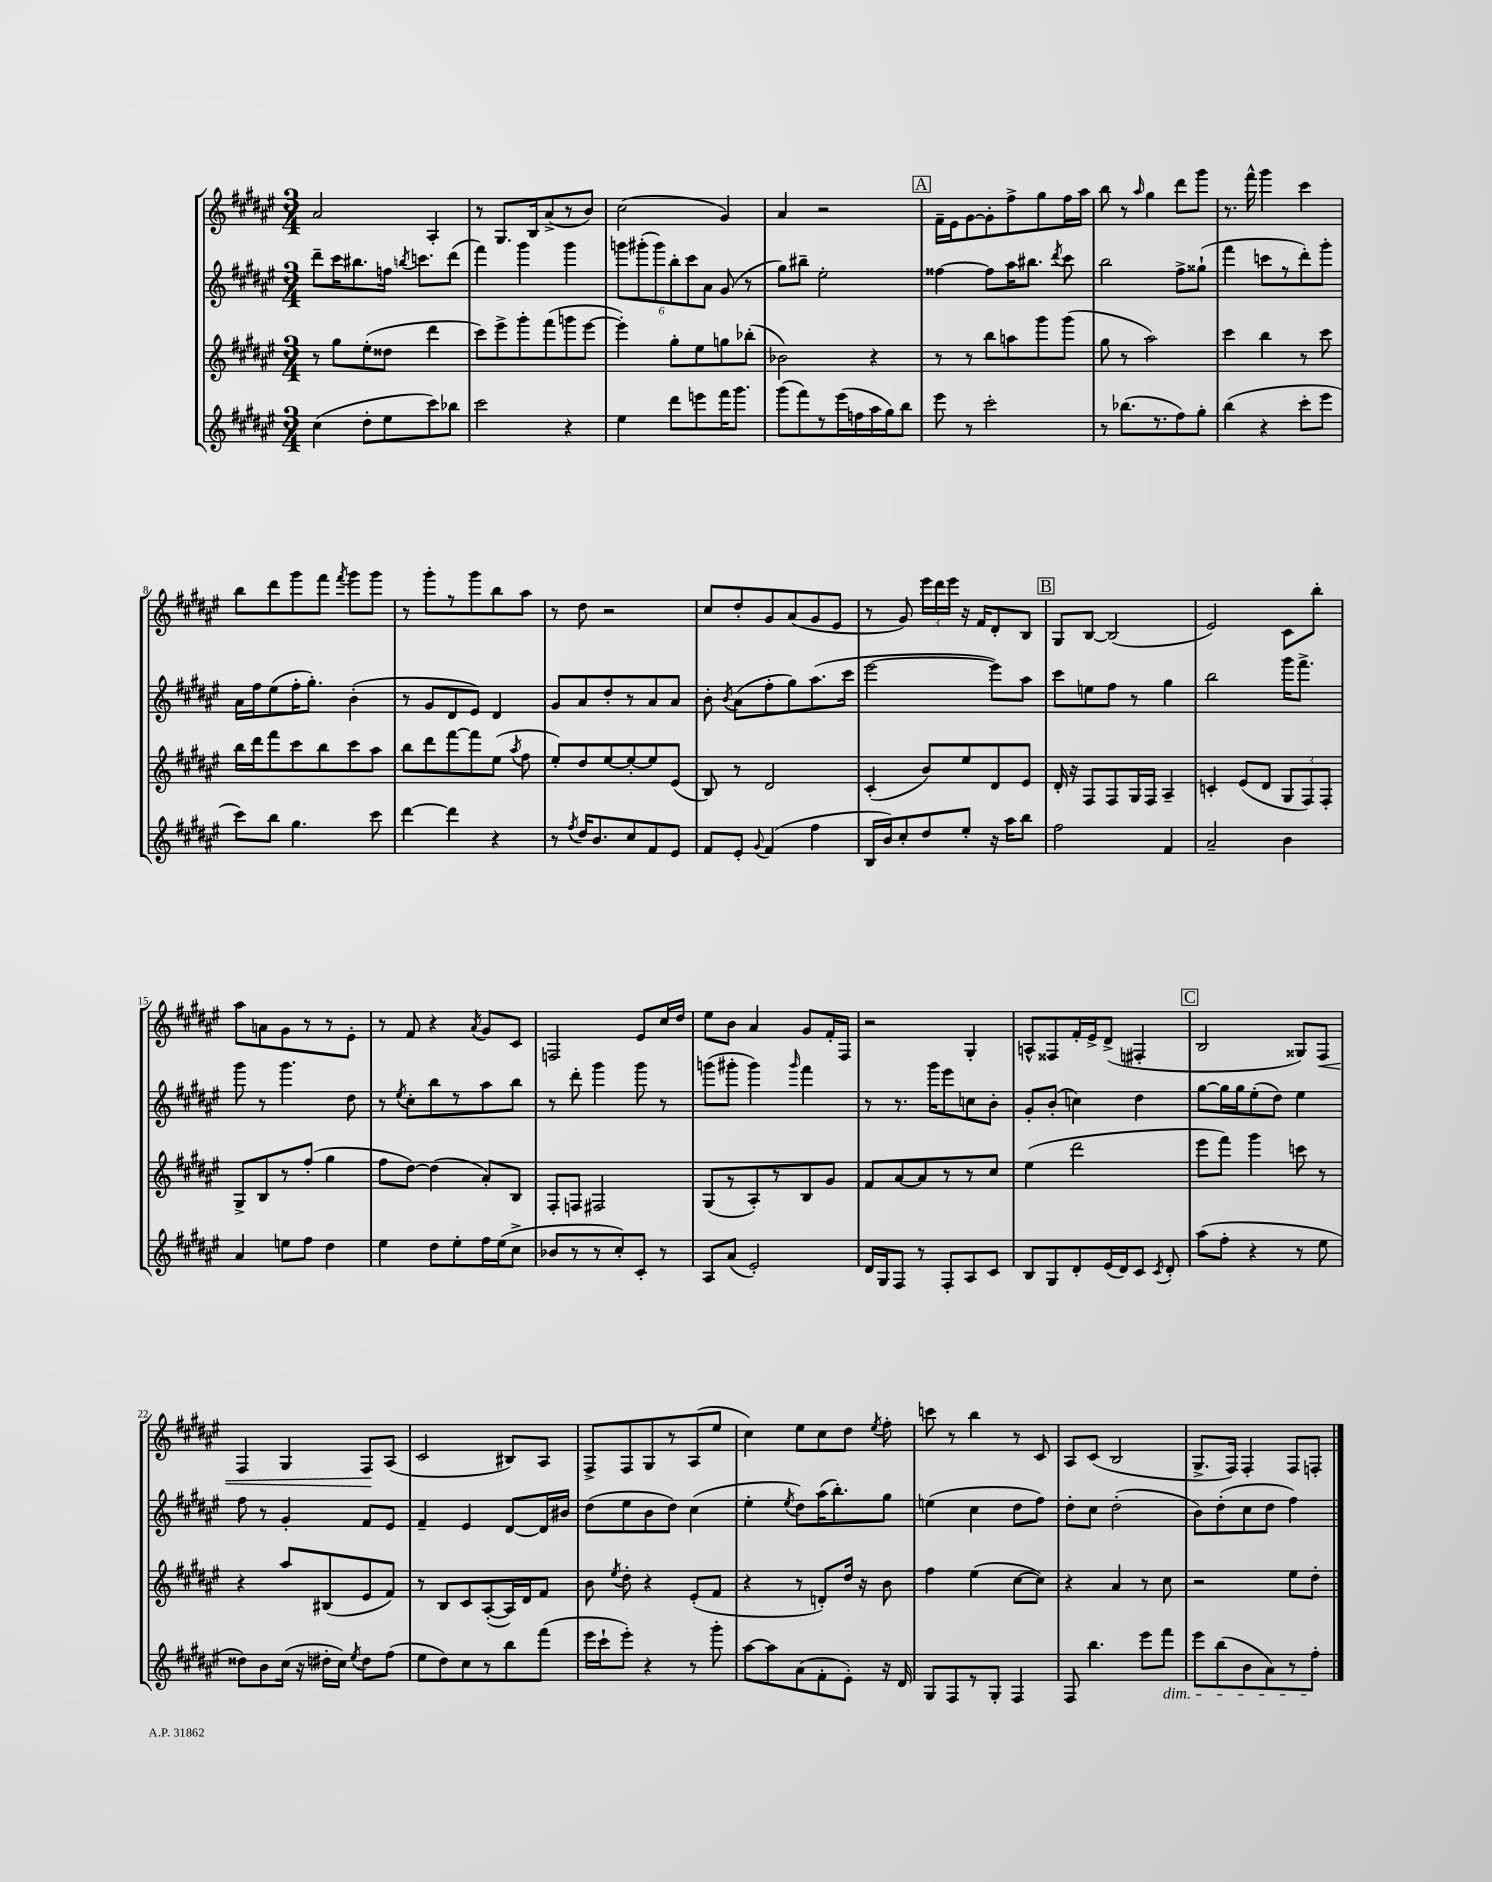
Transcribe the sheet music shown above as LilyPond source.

<<
\new StaffGroup <<
\new Staff = "s0" {
    \clef treble \key fis \major \numericTimeSignature \time 3/4
    \autoBeamOff ais'2 ais4-. |
    r8 gis8.[ b16 ais'8->( r8 b'8]) |
    cis''2( gis'4) |
    ais'4 r2 |
    \mark \markup { \box "A" } fis'16[-- eis'16 gis'8~ gis'8-. fis''8-> gis''8 fis''16 ais''16] |
    b''8 r8 \grace { ais''16 } gis''4 dis'''8[ gis'''8] |
    r8. fis'''16-^ gis'''4 cis'''4 |
    b''8[ dis'''8 gis'''8 fis'''8] \acciaccatura { fis'''8 } gis'''8[ gis'''8] |
    r8 gis'''8[-. r8 gis'''8 b''8 ais''8] |
    r8 dis''8 r2 |
    cis''8[ dis''8-. gis'8 ais'8( gis'8 eis'8] |
    r8 gis'8) \tuplet 3/2 { eis'''16[ dis'''16 eis'''16] } r16 fis'16[ dis'8-. b8] |
    \mark \markup { \box "B" } gis8[ b8]~ b2( |
    eis'2) cis'8[ b''8]-. |
    ais''8[ a'8 gis'8 r8 r8 eis'8]-. |
    r8 fis'8 r4 \acciaccatura { ais'8 } gis'8[ cis'8] |
    f2 eis'8[ cis''16 dis''16] |
    eis''8[ b'8] ais'4 gis'8[ fis'16-. fis16] |
    r2 gis4-. |
    a8[-^ fisis8 fis'16-. eis'16-> dis'8]->( fis4-. |
    \mark \markup { \box "C" } b2 gisis8[) fis8]\< |
    fis4 gis4 fis8[\! ais8]( |
    cis'2 bis8[) ais8] |
    fis8[-> fis8 gis8 r8 ais8( eis''8] |
    cis''4) eis''8[ cis''8 dis''8] \acciaccatura { eis''8 } fis''8-. |
    c'''8 r8 b''4 r8 cis'8 |
    ais8[ cis'8]( b2 |
    gis8.[-> fis16]) fis4-. fis8[ f8]-. \bar "|." |
}
\new Staff = "s1" {
    \clef treble \key fis \major \numericTimeSignature \time 3/4
    \autoBeamOff dis'''8[-- cis'''16 bis''8. f''16] \acciaccatura { b''8 } c'''8.[ dis'''8]( |
    fis'''4) gis'''4 gis'''4 |
    \tuplet 6/4 { g'''8[ gis'''8-.( gis'''8) b''8-. cis'''8 ais'8] } gis'8( r8 |
    gis''8[) bis''8]-- eis''2-. |
    \mark \markup { \box "A" } fisis''4~ fisis''8[ ais''16 bis''8.] \acciaccatura { dis'''8 } cis'''8 |
    b''2 fis''8[-> gisis''8]-!( |
    fis'''4 c'''8[ r8 dis'''8-.) gis'''8]-. |
    ais'16[ fis''16 eis''8( fis''16-. gis''8.]-.) b'4-.( |
    r8 gis'8[ dis'8 eis'8]) dis'4 |
    gis'8[ ais'8 dis''8-. r8 ais'8 ais'8] |
    b'8-. \acciaccatura { b'8 } ais'8[( fis''8-. gis''8) ais''8.( cis'''16] |
    eis'''2~ eis'''8[) ais''8] |
    \mark \markup { \box "B" } cis'''8[ e''8 fis''8] r8 gis''4 |
    b''2 gis'''16[ fis'''8.]-> |
    gis'''8 r8 gis'''4. dis''8 |
    r8 \acciaccatura { eis''8 } cis''8[-. b''8 r8 ais''8 b''8] |
    r8 dis'''8-. gis'''4 gis'''8 r8 |
    g'''8[( gis'''8]-. gis'''4) \grace { gis'''16 } fis'''4 |
    r8 r8. gis'''16[ eis'''8 c''8 b'8]-. |
    gis'8[-. b'8]-.( c''4) dis''4 |
    \mark \markup { \box "C" } gis''8[~ gis''16 gis''16 eis''8-.( dis''8]) eis''4 |
    fis''8 r8 gis'4-. fis'8[ eis'8] |
    fis'4-- eis'4 dis'8[~ dis'16 bis'16] |
    dis''8[( eis''8 b'8 dis''8]) cis''4( |
    eis''4-. \acciaccatura { eis''8 } dis''8[) ais''16( b''8.-.) gis''8] |
    e''4( cis''4 dis''8[ fis''8]) |
    dis''8[-. cis''8] dis''2-.( |
    b'8[) dis''8-.( cis''8 dis''8] fis''4) \bar "|." |
}
\new Staff = "s2" {
    \clef treble \key fis \major \numericTimeSignature \time 3/4
    \autoBeamOff r8 gis''8[ eis''8-.( disis''8] dis'''4 |
    cis'''8[) eis'''8-> gis'''8-. fis'''8( g'''8 eis'''8]~ |
    eis'''4-.) gis''8[-. eis''8 g''8 bes''8]-.( |
    bes'2) r4 |
    \mark \markup { \box "A" } r8 r8 b''8[ a''8 gis'''8 gis'''8]( |
    gis''8 r8 ais''2) |
    cis'''4 b''4 r8 cis'''8 |
    b''16[ dis'''16 fis'''8 cis'''8 b''8 cis'''8 ais''8] |
    b''8[ dis'''8 fis'''8~ fis'''8 eis''8]( \acciaccatura { ais''8 } fis''8 |
    eis''8[-.) dis''8 eis''8~ eis''8~-. eis''8 eis'8]( |
    b8) r8 dis'2 |
    cis'4-.( b'8[) eis''8 dis'8 eis'8] |
    \mark \markup { \box "B" } dis'16-. r16 fis8[ fis8 gis16 fis16] ais4-- |
    c'4-. eis'8[( dis'8] \tuplet 3/2 { gis8[ fis8) fis8]-. } |
    gis8[-> b8 r8 fis''8]-.( gis''4 |
    fis''8[ dis''8]~) dis''4( ais'8[-.) b8] |
    fis8[-. f8] fis2 |
    gis8[( r8 ais8-.) r8 b8 gis'8] |
    fis'8[ ais'8~ ais'8 r8 r8 cis''8] |
    eis''4( dis'''2 |
    \mark \markup { \box "C" } eis'''8[ fis'''8]) gis'''4 c'''8 r8 |
    r4 ais''8[ bis8( eis'8 fis'8]) |
    r8 b8[ cis'8 ais8~-.( ais16) dis'16 fis'8] |
    b'8 \acciaccatura { eis''8 } dis''8-. r4 eis'8[-.( fis'8] |
    r4 r8 d'8[-.) dis''16] r16 b'8 |
    fis''4 eis''4( cis''8[~ cis''8]) |
    r4 ais'4 r8 cis''8 |
    r2 eis''8[ dis''8]-. \bar "|." |
}
\new Staff = "s3" {
    \clef treble \key fis \major \numericTimeSignature \time 3/4
    \autoBeamOff cis''4( dis''8[-. eis''8 cis'''8) bes''8] |
    cis'''2 r4 |
    eis''4 dis'''8[ e'''8 fis'''16 gis'''8.] |
    gis'''8[( fis'''8) r8 eis'''16( f''16 ais''16 gis''16) b''8] |
    \mark \markup { \box "A" } eis'''8 r8 cis'''2-. |
    r8 bes''8.[( r8. fis''8) gis''8]-. |
    b''4( r4 cis'''8[-. eis'''8] |
    cis'''8[) b''8] gis''4. cis'''8 |
    dis'''4~ dis'''4 r4 |
    r8 \acciaccatura { fis''8 } dis''16[ b'8. cis''8 fis'8 eis'8] |
    fis'8[ eis'8]-. \appoggiatura { gis'8 } fis'4( fis''4 |
    b16[ b'16) cis''8-. dis''8 eis''8]-. r16 ais''16[ b''8] |
    \mark \markup { \box "B" } fis''2 fis'4 |
    ais'2-- b'4 |
    ais'4 e''8[ fis''8] dis''4 |
    eis''4 dis''8[ eis''8-. fis''16 eis''16( cis''8]-> |
    bes'8[ r8 r8 cis''8-.) cis'8]-. r8 |
    ais8[ ais'8]( eis'2-.) |
    dis'16[ gis16 fis8] r8 fis8[-. ais8 cis'8] |
    b8[ gis8 dis'8-. eis'16( dis'16) cis'8] \acciaccatura { cis'8 } dis'8-. |
    \mark \markup { \box "C" } ais''8[( fis''8]-. r4 r8 eis''8 |
    disis''8[) b'8 cis''16]( r16 dis''16[-. cis''16]) \acciaccatura { eis''8 } dis''8[ fis''8]( |
    eis''8[ dis''8) cis''8 r8 b''8 fis'''8]( |
    eis'''16[ cis'''16-! eis'''8]-.) r4 r8 gis'''8-. |
    ais''8[~ ais''8 ais'8( fis'8-. eis'8]-.) r16 dis'16 |
    gis8[ fis8 r8 gis8]-. fis4 |
    fis8 b''4. eis'''8[ fis'''8]\dim |
    eis'''8[ b''8( b'8 ais'8) r8 fis''8]-.\! \bar "|." |
}
>>
>>
